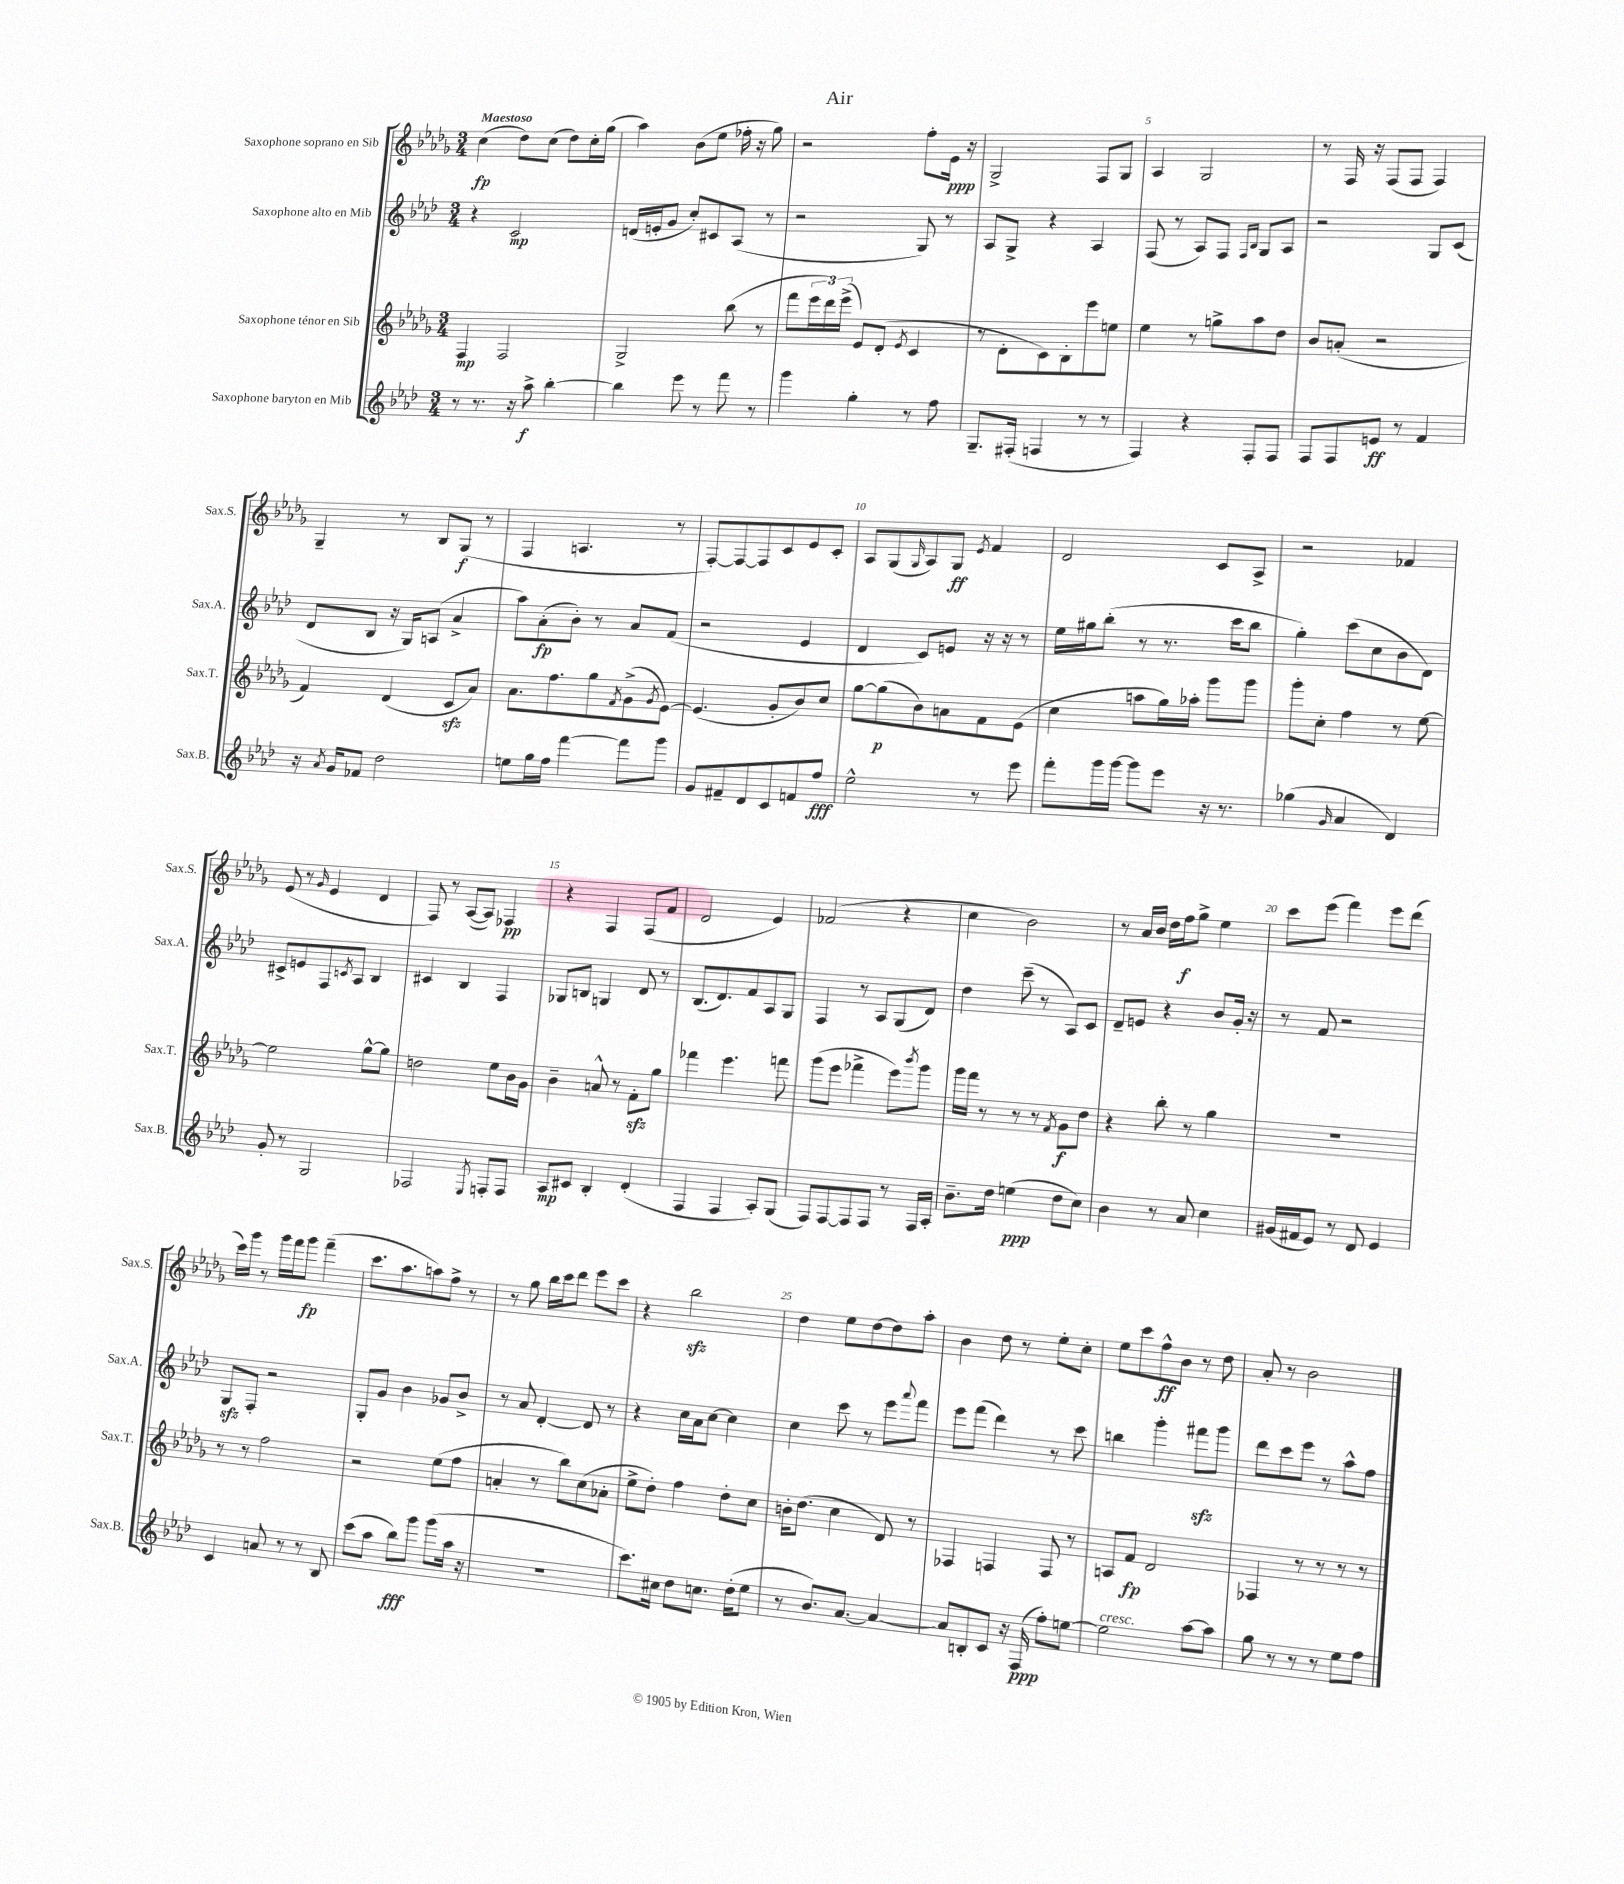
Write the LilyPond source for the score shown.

\header { title = "Air" }
<<
\new StaffGroup <<
\new Staff = "s0" \with { instrumentName = "Saxophone soprano en Sib" shortInstrumentName = "Sax.S." } {
    \clef treble \key des \major \numericTimeSignature \time 3/4 \tempo "Maestoso"
    c''4\fp( des''8) c''8( des''8) c''16-. ges''16( |
    aes''4) bes'8( ees''8 fes''16-. r16 ges''8) |
    r2 f''8-. ees'16\ppp r16 |
    ges2-> f8 ges8 |
    aes4 ges2 |
    r8 f16 r16 f8( f8 f4) |
    ges4-- r8 bes8 ges8\f( r8 |
    f4 a4. r8 |
    f8~-.) f8~ f8 c'8 ees'8 c'8-. |
    aes8 ges8( \grace { ges16 } aes8) ges8\ff \acciaccatura { ees'8 } f'4 |
    des'2 c'8 aes8-> |
    r2 fes'4 |
    ees'8( r8 \grace { ges'16 } ees'4 des'4 |
    f8) r8 aes8~( aes8) fes4\pp |
    r4 f4 f8( f'8 |
    des'2 ees'4) |
    fes'2( r4 |
    c''4 bes'2) |
    r8 aes'16 bes'16 des''16 f''16\f ges''8-> ees''4 |
    c'''8 ees'''8( f'''4) ees'''8 des'''8( |
    c'''16) ges'''16 r8 ges'''16 f'''16 ges'''8\fp f'''4--( |
    c'''8. aes''8. a''8) f''8-> r8 |
    r8 ges''8 bes''16 c'''16 des'''8 ees'''8 c'''8 |
    r4 bes''2\sfz |
    des''4 ees''8 des''8~ des''8 aes''8-. |
    bes'4 des''8 r8 ees''8-. c''8-. |
    ees''8 c'''8 f''8-^\ff bes'8 r8 des''8 |
    aes'8-. r8 bes'2 \bar "|." |
}
\new Staff = "s1" \with { instrumentName = "Saxophone alto en Mib" shortInstrumentName = "Sax.A." } {
    \clef treble \key aes \major \numericTimeSignature \time 3/4
    r4 c'2\mp |
    d'16( e'16-. g'8 c''8-.) cis'8 aes8( r8 |
    r2 g8) r8 |
    aes8 g8-> r4 aes4 |
    f8( r8 aes8) f8 \grace { f16 bes16 } g8 aes8 |
    r2 g8 c'8( |
    des'8 bes8 r16 g16) a8( aes'4-> |
    aes''8) aes'8-.\fp( bes'8-.) r8 aes'8 f'8( |
    r2 ees'4 |
    des'4 c'8) e'8 r16 r16 r8 |
    ees''16 gis''16 bes''8-.( r8 r8. c'''16 bes''8 |
    g''4-.) c'''8( c''8 bes'8 des'8) |
    cis'8-> e'8 f8 \acciaccatura { c'8 } aes8 bes4 |
    cis'4 bes4 f4 |
    ges8 b8 g4 des'8 r8 |
    bes8.( des'8.) f'8 aes8 g8 |
    f4 r8 aes8 g8( des'8) |
    des''4 c'''8--( r8 aes8) c'8 |
    des'8-- e'8 r4 bes'8 g'16-. r16 |
    r8 f'8 r2 |
    g8\sfz f8-. r2 |
    g8-. g'8 bes'4 ges'8 bes'8-> |
    r8 aes'8 des'4~-. des'8 r8 |
    r4 c''16 aes'16 c''8~ c''4 |
    c''4 c'''8 r8 ees'''8 \appoggiatura { aes'''8 } f'''8 |
    ees'''8 f'''8( des'''4) r8 c'''8 |
    b''4 g'''4-. fis'''8\sfz g'''8 |
    des'''8 c'''8 ees'''8 r8 aes''8-^ f''8 \bar "|." |
}
\new Staff = "s2" \with { instrumentName = "Saxophone ténor en Sib" shortInstrumentName = "Sax.T." } {
    \clef treble \key des \major \numericTimeSignature \time 3/4
    f4\mp f2 |
    ges2-> bes''8( r8 |
    f'''8 \tuplet 3/2 { ees'''16 des'''16) ees'''16->( } ees'8) des'8-.( \acciaccatura { ees'8 } c'4 |
    r8 des'8-. c'8) bes8-. ees'''8 e''8 |
    ees''4 r8 g''8-> aes''8 des''8 |
    bes'8 a'8-.( r2 |
    f'4) des'4( c'8\sfz aes'8) |
    aes'8. f''8. ges''8 \acciaccatura { f'8 } ges'8->( \acciaccatura { ges'8 } ees'8~) |
    ees'4.( ges'8-. bes'8) c''8 |
    ges''8~ ges''8\p( bes'8) a'8 f'8 ees'8( |
    c''4 a''8 ges''16) aes''16-. ges'''8 ges'''8 |
    ges'''8-. c''8-. f''4 r8 ees''8~ |
    ees''2 ges''8~-^ ges''8 |
    d''2 ees''8 bes'16 ges'16 |
    bes'4-- a'8-^ r8 f'8-.\sfz ges''8 |
    fes'''4 ees'''4. f'''8 |
    ges'''8( ees'''8 fes'''4-> ees'''8) \acciaccatura { bes'''8 } ges'''8 |
    ges'''16 f'''16 r8 r8 r8 \acciaccatura { f'8 } ges'8\f des''8 |
    r4 bes''8-. r8 ges''4 |
    R2. |
    r8 r8 f''2 |
    r2 ees''8( f''8 |
    a'4-. r8 bes''8) c''8( aes'8-. |
    ees''8-> des''8-.) f''4 des''8-. c''8 |
    b'16-. des''8.( c''4 des'8) r8 |
    fes4 f4 f8 r8 |
    a8 f'8\fp des'2 |
    fes4 r8 r8 r8 r8 \bar "|." |
}
\new Staff = "s3" \with { instrumentName = "Saxophone baryton en Mib" shortInstrumentName = "Sax.B." } {
    \clef treble \key aes \major \numericTimeSignature \time 3/4
    r8 r8. r16 aes''8->\f bes''4~-. |
    bes''4 ees'''8 r8 f'''8 r8 |
    g'''4 g''4-. r8 f''8 |
    g8.-- fis16-.( f4 r8 r8 |
    f4) r4 f8-. f8 |
    f8 f8 e'8\ff r8 f'4 |
    r16 \acciaccatura { aes'8 } g'16 fes'8 des''2 |
    e''8 g''16 f''16 f'''4~ f'''8 g'''8 |
    g'8 fis'8-- des'8 c'8 f'8 f''8\fff |
    ees''2-^ r8 ees'''8 |
    f'''8-. g'''16 g'''16~ g'''8 ees'''8 r16 r8. |
    ges''4( \grace { g'16 } aes'4 des'4) |
    g'8-. r8 g2 |
    fes2 \acciaccatura { ees8 } f8-. f8 |
    aes8\mp cis'8 bes4-. des'4-.( |
    f4 f4 aes8-.) g8( |
    f8) f8~ f8 f8 r8 f16 aes16-. |
    bes'8.-- des''16 e''4\ppp( des''8 c''8) |
    bes'4 r8 aes'8 c''4 |
    gis'16( fis'16 ees'8) r8 des'8 ees'4 |
    c'4 a'8 r8 r8 bes8 |
    c'''8( aes''8 bes''8\fff) g'''8 g'''8( aes''16 r16 |
    R2. |
    c'''8.) cis''16 des''8 c''8. des''16-.( ees''8 |
    r8 bes'8.) aes'8.~ aes'4~ |
    aes'8 b8-. c'8 r16 f16\ppp( f''8-.) e''8~ |
    e''2^\markup { \italic "cresc." } aes''8~ aes''8 |
    g''8 r8 r8 r8 ees''8 f''8 \bar "|." |
}
>>
>>
\layout { \context { \Score \override BarNumber.break-visibility = ##(#f #t #t) barNumberVisibility = #(every-nth-bar-number-visible 5) } }
